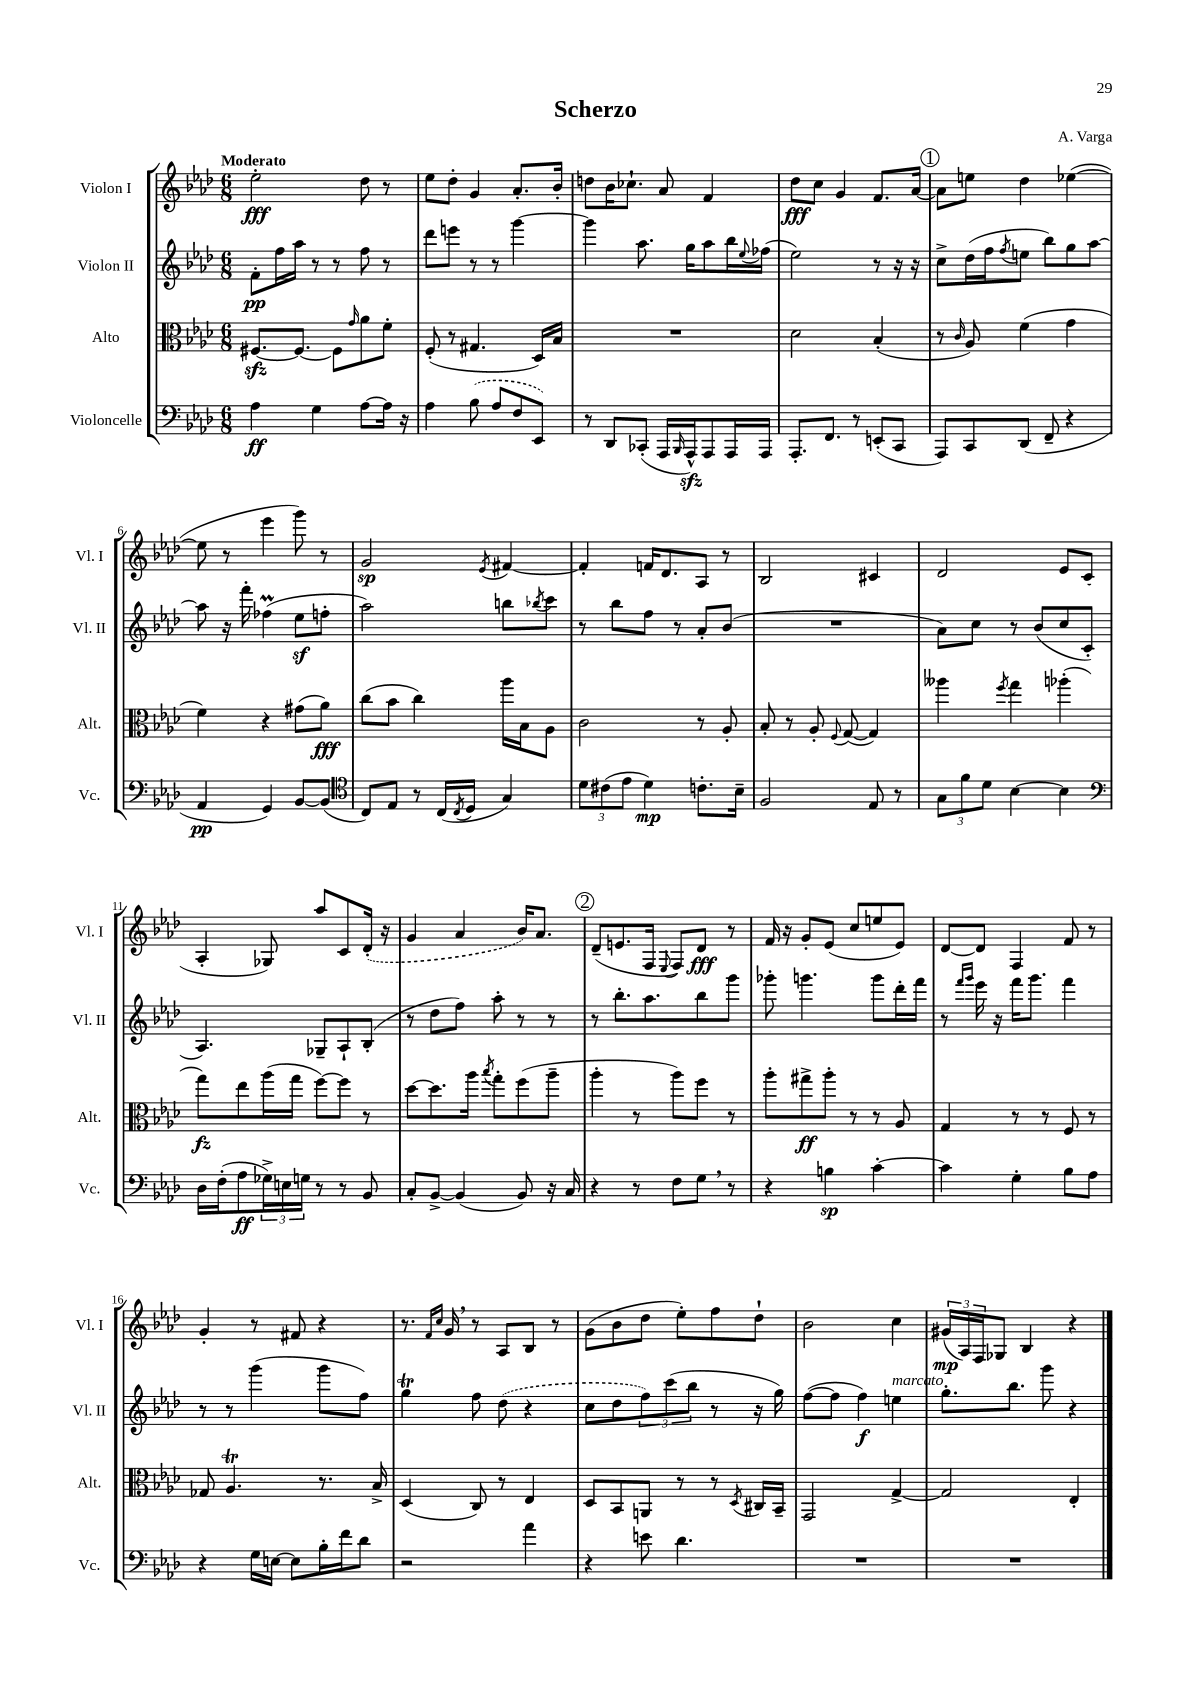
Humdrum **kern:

**kern	**kern	**kern	**kern
*staff4	*staff3	*staff2	*staff1
*clefF4	*clefC3	*clefG2	*clefG2
*k[b-e-a-d-]	*k[b-e-a-d-]	*k[b-e-a-d-]	*k[b-e-a-d-]
*M6/8	*M6/8	*M6/8	*M6/8
4A-	[8.F#	8f'	2ee-'
.	.	16ff	.
.	8.F#_	16aa-	.
4G	.	8r	.
.	8F#]	8r	.
.	16qqg	.	.
[8A-	8a-	8ff	8dd-
16A-]	8f'	8r	8r
16r	.	.	.
=	=	=	=
4A-	(8F'	8ddd-	8ee-
.	8r	8eee	8dd-'
(8B-	4.G#	8r	4g
8A-	.	8r	.
8F	.	[4ggg	8.a-'
8EE-)	16D-)	.	.
.	16B-	.	16b-'
=	=	=	=
8r	2.r	4ggg]	8dd
8DD-	.	.	16b-
.	.	.	8.cc-`
(8CC-'	.	8.aa-	.
16AAA-	.	.	8a-
16qqBBB-	.	.	.
16AAA-^^)	.	16gg	.
8AAA-	.	8aa-	4f
16AAA-	.	16bb-	.
.	.	8qqee-	.
16AAA-	.	(16ff-	.
=	=	=	=
8.AAA-'	2d-	2ee-)	8dd-
.	.	.	8cc
8.FF	.	.	.
.	.	.	4g
8r	.	.	.
(8EE'	(4B-'	8r	8.f
8CC	.	16r	.
.	.	16r	[16a-
=	=	=	=
8AAA-)	8r	8cc^	8a-]
.	16qqc	.	.
8CC	8A-)	(16dd-	8ee
.	.	16ff	.
.	.	8qff	.
(8DD-	(4f	8ee	4dd-
8FF~	.	8bb-)	.
4r	4g	8gg	([4ee-
.	.	[8aa-	.
=	=	=	=
4AA-	4f)	8aa-]	8ee-]
.	.	16r	8r
.	.	16fff'	.
4GG)	4r	(4ff-	4eee-
[8BB-	(8g#	8ee-	8ggg)
(8BB-]	8a-)	8ff'	8r
=	=	=	=
*clefC4	*	*	*
8C)	(8cc	2aa-)	2g
8E-	8b-	.	.
8r	4cc)	.	.
(16C	.	.	.
8qC	.	.	.
16D-	.	.	.
.	.	.	8qe-
4G)	16aa-	8bb	[4f#
.	16B-	.	.
.	.	8qbb-	.
.	8A-	8ccc	.
=	=	=	=
12d-	2c	8r	4f#']
(12c#	.	.	.
.	.	8bb-	.
12e-	.	.	.
4d-)	.	8ff	16f
.	.	.	8.d-
.	.	8r	.
8.c'	8r	8a-'	8A-
.	8A-'	(8b-	8r
16B-~	.	.	.
=	=	=	=
2F	8B-'	2.r	2B-
.	8r	.	.
.	8A-'	.	.
.	8qqF	.	.
.	([8G	.	.
8E-	4G])	.	4c#
8r	.	.	.
=	=	=	=
12G	4aa--	8a-)	2d-
12f	.	.	.
.	.	8cc	.
12d-	.	.	.
.	8qff	.	.
[4B-	4gg	8r	.
.	.	(8b-	.
4B-]	(4aa-'	8cc	8e-
.	.	8c'	(8c
=	=	=	=
*clefF4	*	*	*
16D-	8gg)	4.A-)	4A-'
(16F'	.	.	.
8A-	8ee-	.	.
24G-^)	(16aa-	.	8G-)
24E	.	.	.
.	16gg	.	.
24G	.	.	.
8r	[8ff)	8G-~	8aa-
8r	8ff]	8A-`	8c
8BB-	8r	(8B-'	(16d-'
.	.	.	16r
=	=	=	=
8C'	[8dd-	8r	4g
[8BB-^	8.dd-]	8dd-	.
(4BB-]	.	8ff)	4a-
.	16aa-	.	.
.	8qbb-	.	.
.	8gg'	8aa-'	.
8BB-)	(8ff	8r	16b-)
.	.	.	8.a-
16r	8aa-~	8r	.
16C	.	.	.
=	=	=	=
4r	4aa-'	8r	(8d-~
.	.	8.bb-'	8.e
8r	8r	.	.
.	.	8.aa-	16F
.	.	.	8qqE-
8F	8aa-)	.	8F)
8G	8ff	8bb-	8d-
8r	8r	8ggg	8r
=	=	=	=
4r	8aa-'	8ggg-'	16f
.	.	.	16r
.	8gg#^	4.ggg	8g'
4B	8aa-'	.	(8e-
.	8r	.	8cc
[4c'	8r	8ggg	8ee
.	8A-	16ddd-'	8e-)
.	.	16fff	.
=	=	=	=
4c]	4G	8r	[8d-
.	.	16qqfff	.
.	.	16qqggg	.
.	.	16eee-	8d-]
.	.	16r	.
4G'	8r	16fff	4F
.	.	8.ggg	.
.	8r	.	.
8B-	8F	4fff	8f
8A-	8r	.	8r
=	=	=	=
4r	8G-	8r	4g'
.	4.A-	8r	.
16G	.	(4ggg	8r
[16E	.	.	.
8E]	.	.	8f#
16B-'	8.r	8ggg	4r
16f	.	.	.
8d-	.	8ff)	.
.	16B-^	.	.
=	=	=	=
2r	(4D-	4gg	8.r
.	.	.	16qqf
.	.	.	16qqcc
.	.	.	16g
.	8C)	8ff	8r
.	8r	(8dd-	8A-
4a-	4E-	4r	8B-
.	.	.	8r
=	=	=	=
4r	8D-	8cc	(8g
.	8BB-	8dd-	8b-
8e	8AA	12ff)	8dd-
.	.	(12ccc	.
4.d-	8r	.	8ee-')
.	.	12bb-	.
.	8r	8r	8ff
.	8qD-	.	.
.	16C#	16r	8dd-`
.	16BB-~	16gg)	.
=	=	=	=
2.r	2GG	([8ff	2b-
.	.	8ff]	.
.	.	4ff)	.
.	[4G^	4ee	4cc
=	=	=	=
2.r	2G]	8.gg'	(24g#
.	.	.	24A-)
.	.	.	24F
.	.	.	8G-
.	.	8.bb-	.
.	.	.	4B-
.	.	8ggg	.
.	4E-'	4r	4r
==	==	==	==
*-	*-	*-	*-
